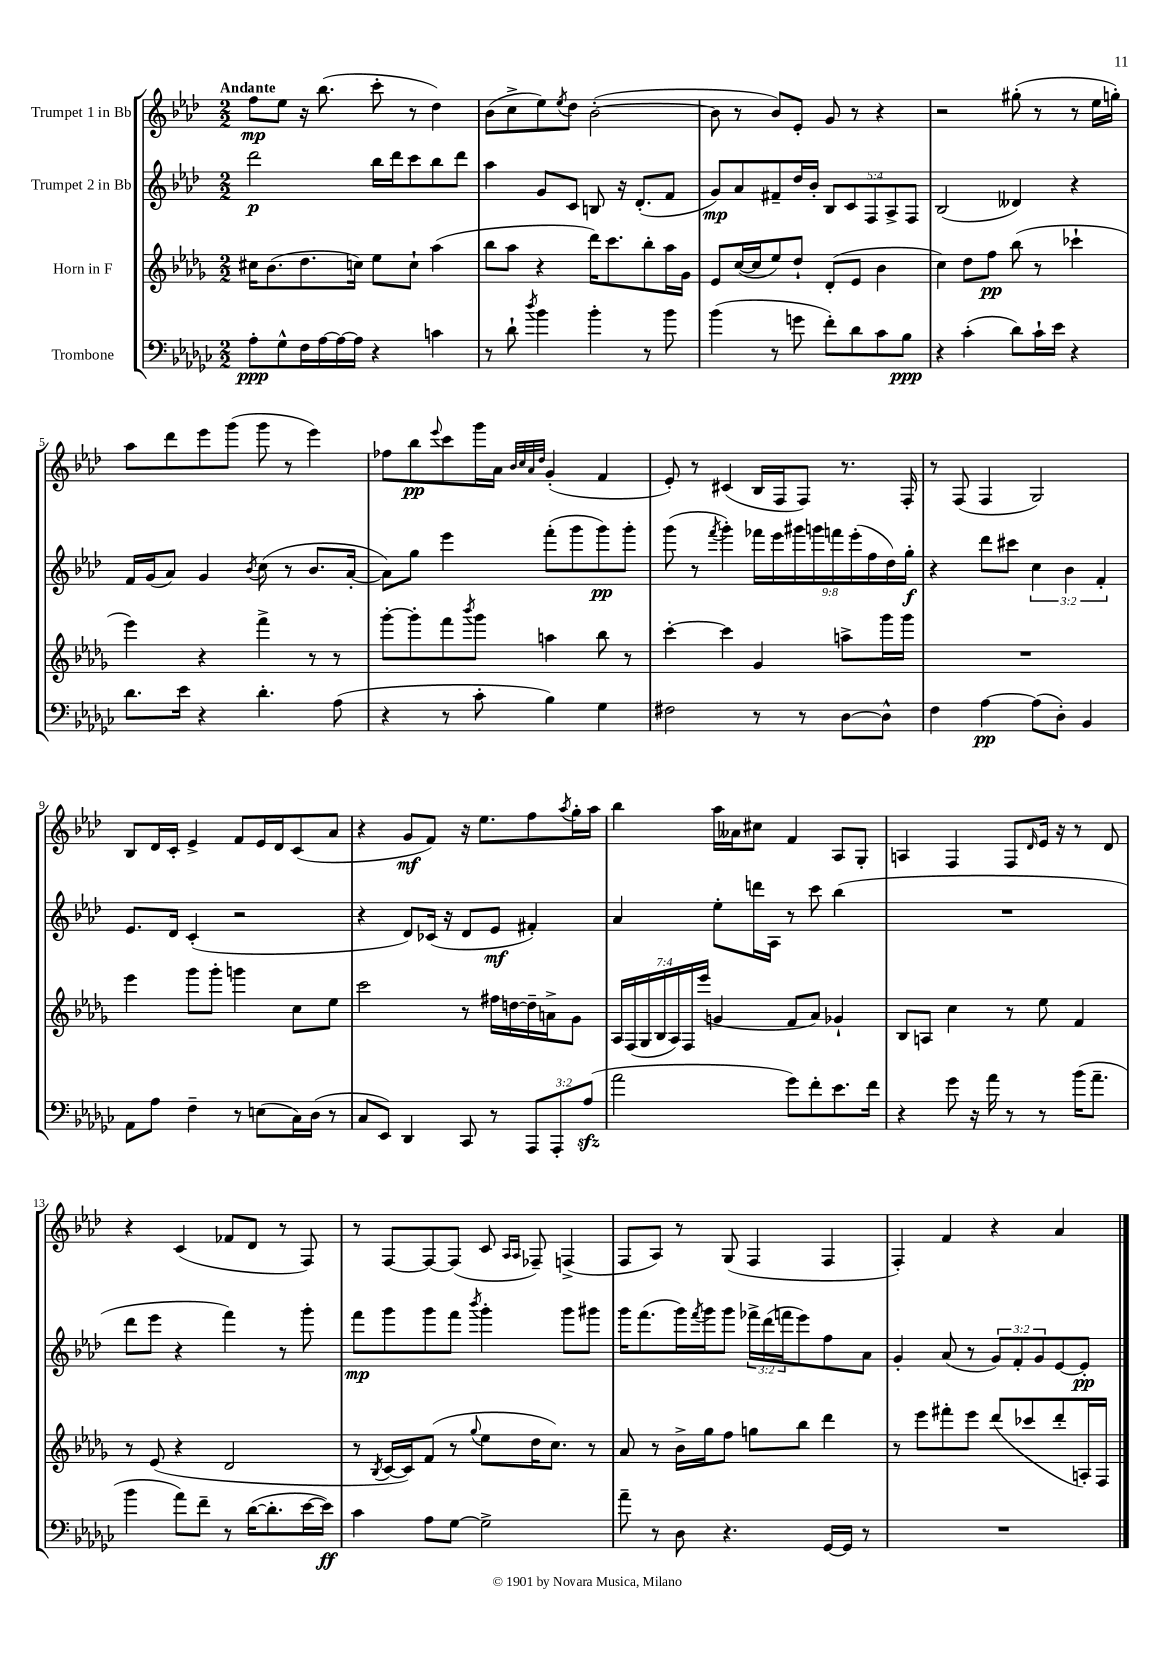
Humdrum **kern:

**kern	**dynam	**kern	**dynam	**kern	**dynam	**kern	**dynam
*part4	*part4	*part3	*part3	*part2	*part2	*part1	*part1
*staff4	*staff4	*staff3	*staff3	*staff2	*staff2	*staff1	*staff1
*I"Trombone	*	*I"Horn in F	*	*I"Trumpet 2 in Bb	*	*I"Trumpet 1 in Bb	*
*clefF4	*	*clefG2	*	*clefG2	*	*clefG2	*
*k[b-e-a-d-g-c-]	*	*k[b-e-a-d-g-]	*	*k[b-e-a-d-]	*	*k[b-e-a-d-]	*
*M2/2	*	*M2/2	*	*M2/2	*	*M2/2	*
=1	=1	=1	=1	=1	=1	=1	=1
!	!	!	!	!	!	!LO:TX:a:B:t=Andante	!
8A-'\L	ppp	16cc#X\KL	.	2ddd-\	p	8ff\L	mp
.	.	(8.b-\	.	.	.	.	.
8G-^^\	.	.	.	.	.	8ee-\J	.
16F\L	.	8.dd-\	.	.	.	16r	.
[16A-\	.	.	.	.	.	(8.bb-\	.
16A-\_	.	.	.	.	.	.	.
16A-\JJ]	.	16ccn\Jk)	.	.	.	.	.
4r	.	8ee-\L	.	16bb-\LL	.	8ccc'\	.
.	.	.	.	16ddd-\J	.	.	.
.	.	8cc`\J	.	8ccc\	.	8r	.
4cn\	.	(4aa-\	.	8bb-\	.	4dd-\)	.
.	.	.	.	8ddd-\J	.	.	.
=2	=2	=2	=2	=2	=2	=2	=2
8r	.	8bb-\L	.	4aa-\	.	(8b-\L	.
8d-`\	.	8aa-\J	.	.	.	8cc^\	.
8qdd-/	.	.	.	.	.	.	.
4b-\	.	4r	.	8g/L	.	8ee-\)	.
.	.	.	.	.	.	8qee-/	.
.	.	.	.	8c/J	.	8dd-\J	.
4b-'\	.	16ddd-\KL)	.	8Bn/	.	([2b-'\	.
.	.	8.ccc\	.	.	.	.	.
.	.	.	.	16r	.	.	.
.	.	.	.	(8.d-'/L	.	.	.
8r	.	8bb-'\	.	.	.	.	.
8b-\	.	16aa-\L	.	8f/J	.	.	.
.	.	16g-\JJ	.	.	.	.	.
=3	=3	=3	=3	=3	=3	=3	=3
(4b-\	.	8e-/L	.	8g/L)	mp	8b-\]	.
.	.	([16cc/L	.	8a-/	.	8r	.
.	.	16cc/J]	.	.	.	.	.
8r	.	8ee-/)	.	8f#X~/	.	8b-/L)	.
8gn\	.	8dd-`/J	.	16dd-/L	.	8e-'/J	.
.	.	.	.	16b-'/JJ	.	.	.
8f'\L)	.	(8d-'/L	.	10B-/L	.	8g/	.
.	.	.	.	10c/	.	.	.
8d-\	.	8e-/J	.	.	.	8r	.
.	.	.	.	10F/	.	.	.
8c-\	.	4b-\	.	.	.	4r	.
.	.	.	.	10A-^/	.	.	.
8B-\J	ppp	.	.	.	.	.	.
.	.	.	.	10F/J	.	.	.
=4	=4	=4	=4	=4	=4	=4	=4
4r	.	4cc\)	.	(2B-/	.	2r	.
(4c-'\	.	8dd-\L	.	.	.	.	.
.	.	8ff\J	pp	.	.	.	.
8d-\L)	.	(8bb-\	.	4d--X/)	.	(8gg#X'\	.
16c-`\L	.	8r	.	.	.	8r	.
16e-\JJ	.	.	.	.	.	.	.
4r	.	4ccc-X`\	.	4r	.	8r	.
.	.	.	.	.	.	16ee-\LL	.
.	.	.	.	.	.	16ggn'\JJ)	.
!!LO:LB:g=z
=5	=5	=5	=5	=5	=5	=5	=5
8.d-\L	.	4eee-\)	.	16f/LL	.	8aa-\L	.
.	.	.	.	(16g/J	.	.	.
.	.	.	.	8a-/J)	.	8ddd-\	.
16e-\Jk	.	.	.	.	.	.	.
4r	.	4r	.	4g/	.	8eee-\	.
.	.	.	.	.	.	(8ggg\J	.
.	.	.	.	8qb-/	.	.	.
4.d-'\	.	4fff^\	.	(8cc\	.	8ggg\	.
.	.	.	.	8r	.	8r	.
.	.	8r	.	8.b-/L	.	4eee-\)	.
(8A-\	.	8r	.	.	.	.	.
.	.	.	.	[16a-'/Jk	.	.	.
=6	=6	=6	=6	=6	=6	=6	=6
4r	.	[8ggg-'\L	.	8a-\L])	.	8ff-X\L	.
.	.	8ggg-'\]	.	8gg\J	.	8bb-\	pp
.	.	.	.	.	.	8qqeee-/	.
8r	.	8fff\	.	4eee-\	.	8ccc\	.
.	.	8qbbb-/	.	.	.	.	.
8c-'\	.	8ggg-\J	.	.	.	16ggg\L	.
.	.	.	.	.	.	16a-\JJ	.
.	.	.	.	.	.	32qqb-/LLL	.
.	.	.	.	.	.	32qqcc/	.
.	.	.	.	.	.	32qqa-/	.
.	.	.	.	.	.	32qqdd-/JJJ	.
4B-\)	.	4aan\	.	(8fff'\L	.	(4g'/	.
.	.	.	.	8ggg\	.	.	.
4G-\	.	8bb-\	.	8ggg\)	pp	4f/	.
.	.	8r	.	8ggg'\J	.	.	.
=7	=7	=7	=7	=7	=7	=7	=7
2F#X\	.	[4ccc'\	.	(8ggg\	.	8e-'/)	.
.	.	.	.	8r	.	8r	.
.	.	.	.	8qfff/	.	.	.
.	.	4ccc\]	.	4ggg'\)	.	(4c#X/	.
8r	.	4g-/	.	18fff-X\LL	.	16B-/LL	.
.	.	.	.	18eee-\	.	.	.
.	.	.	.	.	.	16F/J	.
.	.	.	.	18ggg#X\	.	.	.
8r	.	.	.	.	.	8F/J)	.
.	.	.	.	18gggn\	.	.	.
.	.	.	.	18fffn\	.	.	.
[8D-\L	.	8aan^\L	.	.	.	8.r	.
.	.	.	.	(18eee-'\	.	.	.
.	.	.	.	18ff\	.	.	.
8D-^^\J]	.	16ggg-\L	.	.	.	.	.
.	.	.	.	18dd-\)	.	.	.
.	.	16ggg-\JJ	.	.	.	16F'/	.
.	.	.	.	18gg'\JJ	f	.	.
=8	=8	=8	=8	=8	=8	=8	=8
4F\	.	1r	.	4r	.	8r	.
.	.	.	.	.	.	(8F/	.
[4A-\	pp	.	.	8ddd-\L	.	4F/	.
.	.	.	.	8ccc#X\J	.	.	.
(8A-\L]	.	.	.	6cc\	.	2G/)	.
8D-'\J)	.	.	.	.	.	.	.
.	.	.	.	6b-\	.	.	.
4BB-/	.	.	.	.	.	.	.
.	.	.	.	6f'/	.	.	.
!!LO:LB:g=z
=9	=9	=9	=9	=9	=9	=9	=9
8AA-\L	.	4eee-\	.	8.e-/L	.	8B-/L	.
8A-\J	.	.	.	.	.	16d-/L	.
.	.	.	.	16d-/Jk	.	16c'/JJ	.
4F~\	.	8ggg-\L	.	(4c'/	.	4e-^/	.
.	.	8ggg-'\J	.	.	.	.	.
8r	.	4gggn\	.	2r	.	8f/L	.
(8En\L	.	.	.	.	.	16e-/L	.
.	.	.	.	.	.	16d-/J	.
16C-\L)	.	8cc\L	.	.	.	(8c/	.
(16D-\JJ	.	.	.	.	.	.	.
8r	.	8ee-\J	.	.	.	8a-/J	.
=10	=10	=10	=10	=10	=10	=10	=10
8C-/L	.	2ccc\	.	4r	.	4r	.
8EE-/J)	.	.	.	.	.	.	.
4DD-/	.	.	.	8d-/L)	.	8g/L	mf
.	.	.	.	(16c-X/Jk	.	8f/J)	.
.	.	.	.	16r	.	.	.
8CC-/	.	8r	.	8d-/L	.	16r	.
.	.	.	.	.	.	8.ee-\L	.
8r	.	16ff#X\LL	.	8e-/J	mf	.	.
.	.	[16ddn\	.	.	.	.	.
12AAA-/L	.	16dd~\]	.	4f#X'/)	.	8ff\	.
.	.	16an^\J	.	.	.	.	.
12AAA-'/	.	.	.	.	.	.	.
.	.	.	.	.	.	8qaa-/	.
.	.	8g-\J	.	.	.	16gg'\L	.
(12A-zz/J	.	.	.	.	.	.	.
.	.	.	.	.	.	16aa-\JJ	.
=11	=11	=11	=11	=11	=11	=11	=11
2a-\	.	28A-/LL	.	4a-/	.	4bb-\	.
.	.	(28F/	.	.	.	.	.
.	.	28G-/	.	.	.	.	.
.	.	28B-/	.	.	.	.	.
.	.	28A-/)	.	.	.	.	.
.	.	28F/	.	.	.	.	.
.	.	(28eee-/JJ	.	.	.	.	.
.	.	4gn/	.	8ee-'\L	.	16aa-\LL	.
.	.	.	.	.	.	16a--X\J	.
.	.	.	.	16dddn\L	.	8cc#X\J	.
.	.	.	.	16A-\JJ	.	.	.
8g-\L)	.	8f/L	.	8r	.	4f/	.
8f'\	.	8a-/J)	.	8ccc\	.	.	.
8.e-\	.	4g-X`/	.	(4bb-\	.	8A-/L	.
.	.	.	.	.	.	8G'/J	.
16f\Jk	.	.	.	.	.	.	.
=12	=12	=12	=12	=12	=12	=12	=12
4r	.	8B-/L	.	1r	.	4An/	.
.	.	8An/J	.	.	.	.	.
8g-\	.	4cc\	.	.	.	4F/	.
16r	.	.	.	.	.	.	.
16a-\	.	.	.	.	.	.	.
8r	.	8r	.	.	.	8F/L	.
.	.	.	.	.	.	16qqd-/	.
8r	.	8ee-\	.	.	.	16e-/Jk	.
.	.	.	.	.	.	16r	.
(16b-\KL	.	4f/	.	.	.	8r	.
8.a-~\J	.	.	.	.	.	.	.
.	.	.	.	.	.	8d-/	.
!!LO:LB:g=z
=13	=13	=13	=13	=13	=13	=13	=13
4b-\	.	8r	.	8ddd-\L	.	4r	.
.	.	(8e-/	.	8eee-\J	.	.	.
8a-\L)	.	4r	.	4r	.	(4c/	.
8f~\J	.	.	.	.	.	.	.
8r	.	2d-/	.	4fff\)	.	8f-X/L	.
([16d-\KL	.	.	.	.	.	8d-/J	.
8.d-'\]	.	.	.	.	.	.	.
.	.	.	.	8r	.	8r	.
[16e-\L	.	.	.	8ggg'\	.	8F/)	.
16e-\JJ])	ff	.	.	.	.	.	.
=14	=14	=14	=14	=14	=14	=14	=14
4c-\	.	8r	.	8fff\L	mp	8r	.
.	.	8qB-/	.	.	.	.	.
.	.	[16c/LL	.	8ggg\	.	[8F/L	.
.	.	16c/J])	.	.	.	.	.
8A-\L	.	(8f/J	.	8ggg\	.	8F/_	.
[8G-\J	.	8r	.	8fff\J	.	(8F/J]	.
.	.	8qqgg-/	.	8qbbb-/	.	.	.
2G-^\]	.	8ee-\L	.	4ggg'\	.	8c/	.
.	.	.	.	.	.	16qqA-/LL	.
.	.	.	.	.	.	16qqA-/JJ	.
.	.	16dd-\K	.	.	.	8F-X~/)	.
.	.	8.cc\J)	.	.	.	.	.
.	.	.	.	8ggg\L	.	(4Fn^/	.
.	.	8r	.	8ggg#X\J	.	.	.
=15	=15	=15	=15	=15	=15	=15	=15
8a-~\	.	8a-/	.	16ggg\KL	.	8F/L	.
.	.	.	.	(8.fff\	.	.	.
8r	.	8r	.	.	.	8A-/J)	.
8D-\	.	16b-^\LL	.	16ggg\L)	.	8r	.
.	.	.	.	8qfff/	.	.	.
.	.	16gg-\J	.	16ggg\J	.	.	.
4.r	.	8ff\J	.	8ggg\J	.	(8G/	.
.	.	8ggn\L	.	24fff-X^\LL	.	4F/	.
.	.	.	.	(24ddd-\	.	.	.
.	.	.	.	24fffn\J	.	.	.
.	.	8bb-\J	.	8eee-\)	.	.	.
[16GG-/LL	.	4ddd-\	.	8ff\	.	4F/	.
16GG-/JJ]	.	.	.	.	.	.	.
8r	.	.	.	8a-\J	.	.	.
=16	=16	=16	=16	=16	=16	=16	=16
1r	.	8r	.	4g'/	.	4F'/)	.
.	.	8eee-\L	.	.	.	.	.
.	.	8fff#X'\	.	(8a-/	.	4f/	.
.	.	8eee-\J	.	8r	.	.	.
.	.	(8ddd-/L	.	12g/L)	.	4r	.
.	.	.	.	12f'/	.	.	.
.	.	8ccc-X/	.	.	.	.	.
.	.	.	.	12g/	.	.	.
.	.	8ddd-'/	.	[8e-/	.	4a-/	.
.	.	16An'/L)	.	8e-'/J]	pp	.	.
.	.	16F/JJ	.	.	.	.	.
==	==	==	==	==	==	==	==
*-	*-	*-	*-	*-	*-	*-	*-
